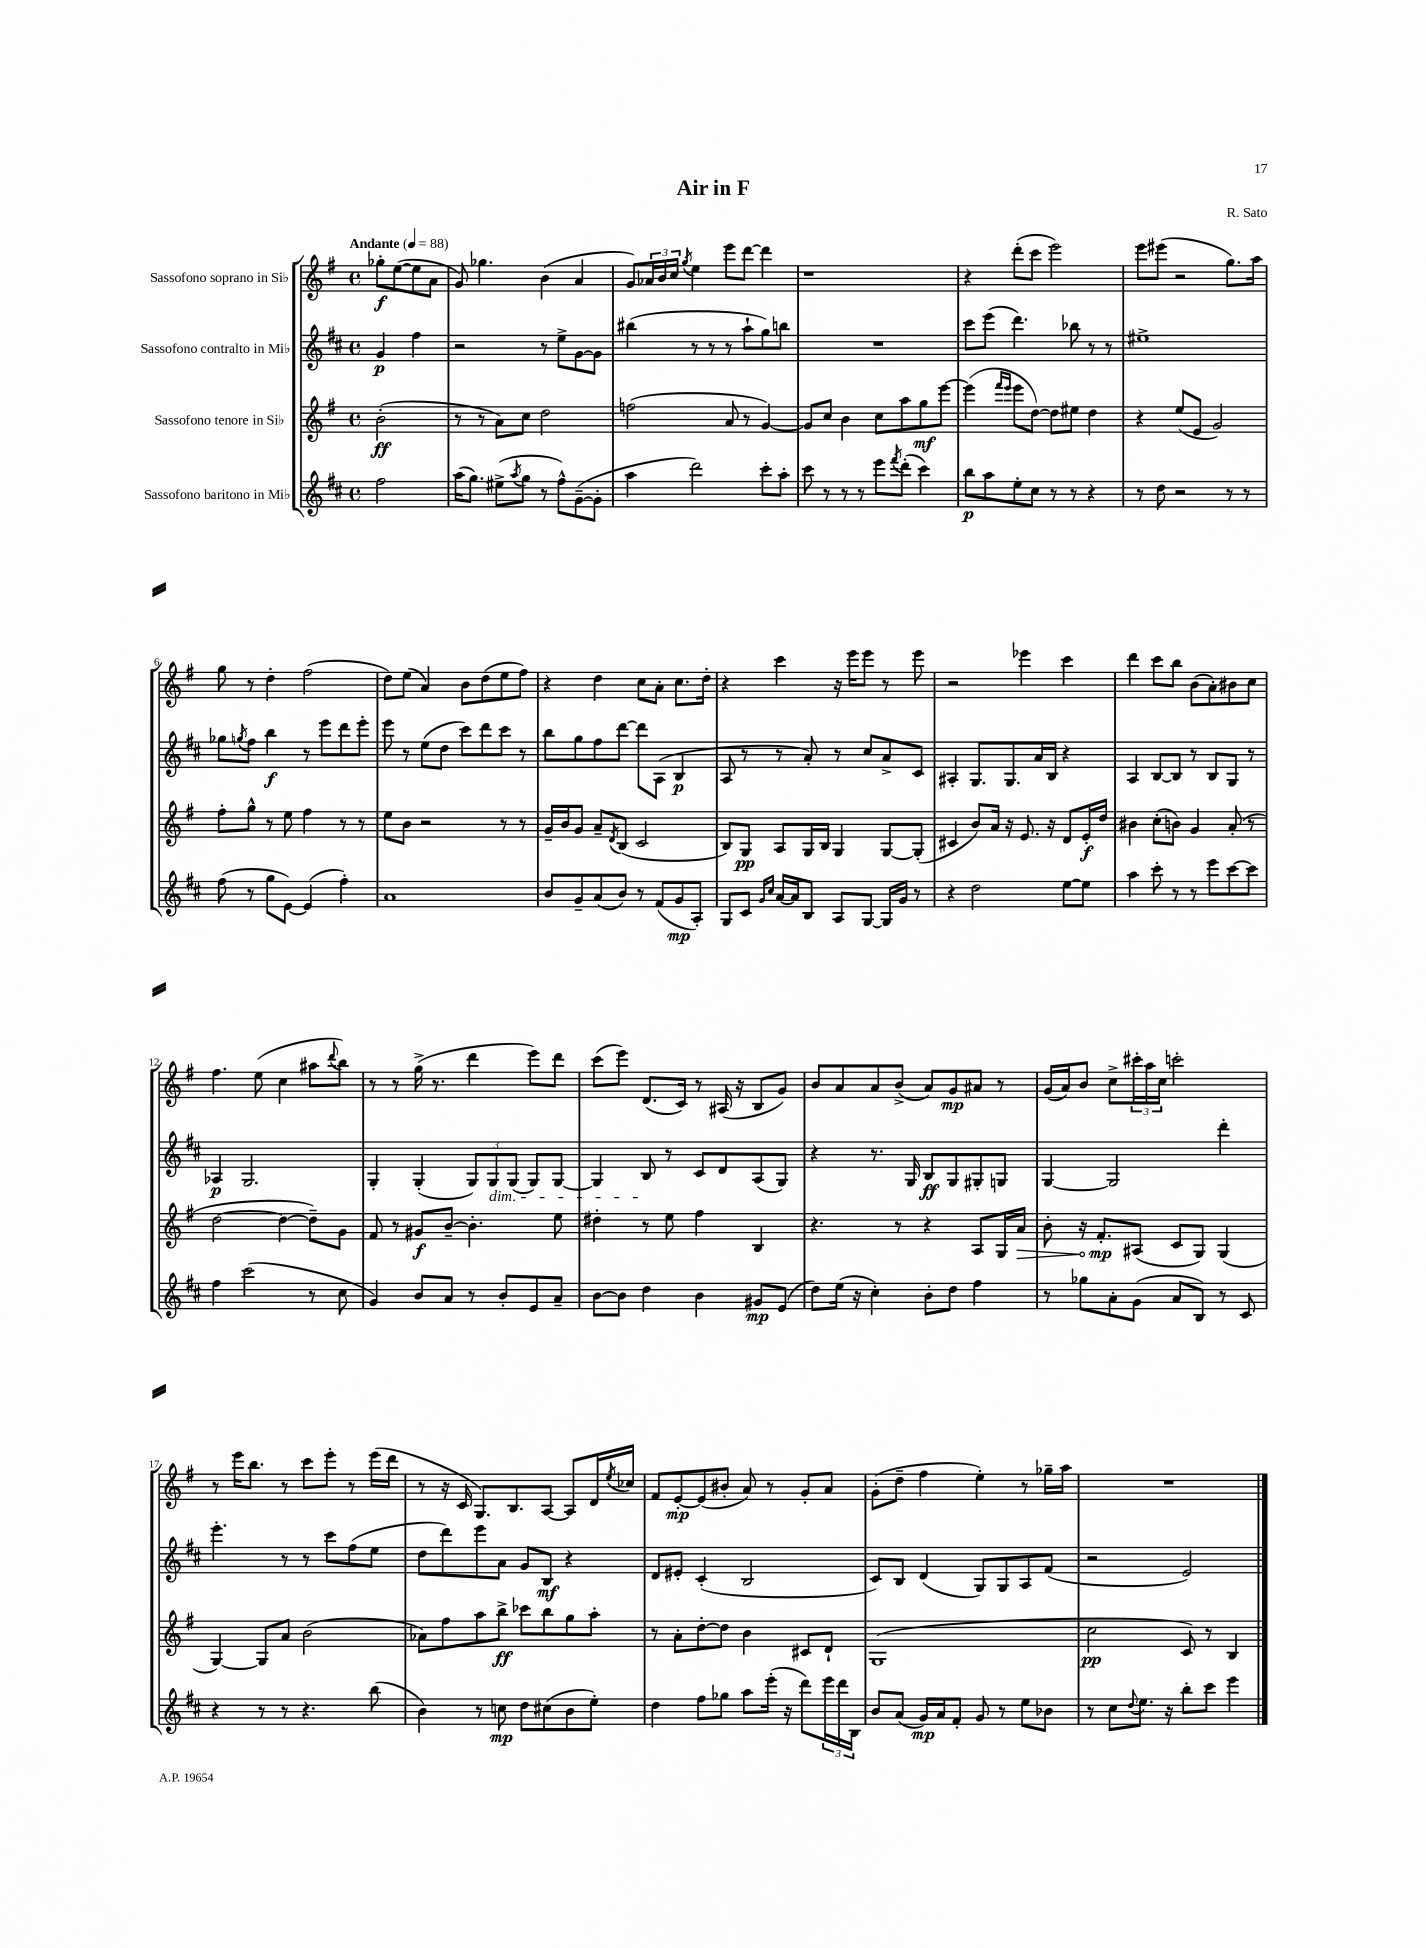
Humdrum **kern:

**kern	**kern	**kern	**kern
*staff4	*staff3	*staff2	*staff1
*clefG2	*clefG2	*clefG2	*clefG2
*k[f#c#]	*k[f#]	*k[f#c#]	*k[f#]
*M4/4	*M4/4	*M4/4	*M4/4
*met(c)	*met(c)	*met(c)	*met(c)
*MM88	*MM88	*MM88	*MM88
2ff#	(2b'	4g	8gg-'
.	.	.	([8ee
.	.	4ff#	8ee]
.	.	.	8a
=	=	=	=
(16aa	8r	2r	8g)
8.gg)	.	.	.
.	8r	.	4.gg-
(8ee#^	8a)	.	.
8qaa	.	.	.
8gg	8cc	.	.
8r	2dd	8r	(4b
8ff#^^)	.	8ee^	.
([8g~	.	[8g	4a
8g']	.	8g]	.
=	=	=	=
4aa	(2ff	(4bb#	8g)
.	.	.	24a-
.	.	.	24b
.	.	.	24cc
.	.	.	8qgg
2ddd)	.	8r	4ee
.	.	8r	.
.	8a	8r	8eee
.	8r	8aa`	[8ddd
8ccc#'	[4g)	8gg)	4ddd]
8aa'	.	8bb	.
=	=	=	=
8ccc#	8g]	1r	1r
8r	8cc	.	.
8r	4b	.	.
8r	.	.	.
8eee	8cc	.	.
8qfff#	.	.	.
(8ddd'	8aa	.	.
4ccc#)	8gg	.	.
.	[8eee	.	.
=	=	=	=
8bb	(4eee]	8ccc#	4r
8aa	.	(8eee	.
.	16qqfff#	.	.
.	16qqeee	.	.
8ee'	8eee	4.ddd)	(8ddd'
8cc#	[8dd)	.	8ccc
8r	8dd]	.	2eee)
8r	8ee#	8bb-	.
4r	4dd	8r	.
.	.	8r	.
=	=	=	=
8r	4r	1ee#^	8eee
8dd	.	.	(8eee#
2r	(8ee	.	2r
.	8e	.	.
.	2g)	.	.
8r	.	.	8.gg)
8r	.	.	.
.	.	.	16aa
=	=	=	=
(8ff#	8ff#'	8gg-	8gg
.	.	8qgg	.
8r	8gg^^	8ff#	8r
8gg	8r	4bb	4dd'
[8e)	8ee	.	.
(4e]	4ff#	8r	(2ff#
.	.	8eee	.
4ff#')	8r	8ddd	.
.	8r	8eee'	.
=	=	=	=
1a	8ee	8eee	8dd)
.	8b	8r	(8ee
.	2r	(8ee	4a)
.	.	8dd	.
.	.	8ccc#)	8b
.	.	8ddd	(8dd
.	8r	8ccc#	8ee
.	8r	8r	8ff#)
=	=	=	=
8b	16g~	8bb	4r
.	16b	.	.
8g~	8g	8gg	.
(8a	8a~	8ff#	4dd
.	8qd	.	.
8b)	(8B	[8ddd	.
8r	2c	8ddd]	8cc
(8f#	.	(8A	8a'
8g	.	4B	8.cc
8A')	.	.	.
.	.	.	16dd'
=	=	=	=
8G	8B)	8A	4r
8c#	8G	8r	.
16qqg	.	.	.
16qqcc#	.	.	.
[16a	8A	8r	4ccc
16a]	.	.	.
8B	16G	8a')	.
.	16B	.	.
8A	4G	8r	16r
.	.	.	16eee
[8G	.	8cc#	8eee
16G]	[8G	8a^	8r
16g	.	.	.
8r	(8G']	8c#	8eee
=	=	=	=
4r	4c#	4A#'	2r
2dd	8b)	8.G	.
.	16a	.	.
.	16r	8.G	.
.	8.e	.	4eee-
.	.	16a	.
.	16r	16B	.
[8ee	8d	4r	4ccc
8ee]	16e'	.	.
.	16dd	.	.
=	=	=	=
4aa	4b#	4A	4ddd
8ccc#'	(8cc'	[8B	8ccc
8r	8b)	8B]	8bb
8r	4g	8r	(8b
8eee	.	8B	8a')
[8ccc#	(8a'	8G	8b#
8ccc#]	8r	8r	8cc
=	=	=	=
4ff#	[2dd	4A-	4.ff#
(2ccc#	.	2.G	.
.	.	.	(8ee
.	4dd_	.	4cc
8r	8dd~])	.	8aa#
.	.	.	8qqddd
8cc#	8g	.	8bb)
=	=	=	=
4g)	8f#	4G'	8r
.	8r	.	8r
8b	8g#	(4G'	(16gg^
.	.	.	8.r
8a	[8b~	.	.
8r	4.b']	12G)	4ddd
.	.	12G	.
8b'	.	.	.
.	.	(12G	.
8e	.	8G)	8eee)
8a~	8ee	[8G	8ddd
=	=	=	=
[8b	4dd#'	4G]	(8ccc
8b]	.	.	8eee)
4dd	8r	8B	(8.d
.	8ee	8r	.
.	.	.	16c)
4b	4ff#	8c#	8r
.	.	8d	(16A#
.	.	.	16r
8g#	4B	(8A	8B
(8e	.	8G)	8g)
=	=	=	=
8dd)	4.r	4r	8b
(16ee	.	.	8a
16r	.	.	.
4cc#')	.	8.r	8a
.	8r	.	(8b^
.	.	16G	.
8b'	4r	8B	8a)
8dd	.	8G	8g
4ff#	8A	8G#'	8a#
.	16G	8G	8r
.	16a	.	.
=	=	=	=
8r	8b'	[4G	(16g
.	.	.	16a)
8gg-	16r	.	8b
.	8.f#'	.	.
8a'	.	2G]	8cc^
(8g	(8A#	.	24ccc#'
.	.	.	24aa
.	.	.	24cc
8a	8c	.	2ccc'
8B)	8G)	.	.
8r	(4G	4ddd'	.
8c#	.	.	.
=	=	=	=
4r	[4G)	4.eee'	8r
.	.	.	16eee
.	.	.	8.bb
8r	8G]	.	.
8r	8a	8r	8r
4.r	(2b	8r	8ccc
.	.	8ccc#	8eee'
.	.	(8ff#	8r
(8bb	.	8ee	(16eee
.	.	.	16ddd
=	=	=	=
4b)	8a-)	8dd	8r
.	8ff#	8ddd)	16r
.	.	.	16c
8r	8aa	8eee	8.G)
8cc	8bb^	8a	.
.	.	.	8.B
8dd	8ccc-	8g	.
(8cc#	8bb	8B	[8A
8b	8gg	4r	8A]
8ee')	8aa'	.	16d
.	.	.	8qee
.	.	.	16cc-
=	=	=	=
4dd	8r	8d	8f#
.	8a'	8e#'	[8e'
8ff#	[8dd'	(4c#'	(8e]
8gg-	8dd]	.	8b#'
8aa	4b	2B	8a)
(16eee'	.	.	8r
16r	.	.	.
8ddd)	8c#	.	8g'
24eee	8d`	.	8a
24ddd	.	.	.
24B	.	.	.
=	=	=	=
8b	(1G	8c#)	(8g'
(8a	.	8B	8dd~
16g)	.	(4d	4ff#
16a	.	.	.
8f#'	.	.	.
8g	.	8G)	4ee')
8r	.	8G	.
8ee	.	8A	8r
8b-	.	(8f#	16gg-~
.	.	.	16aa
=	=	=	=
8r	2cc	2r	1r
8cc#	.	.	.
8qqdd	.	.	.
8.ee	.	.	.
16r	.	.	.
8bb'	8c)	2e)	.
8ccc#	8r	.	.
4eee	4B	.	.
==	==	==	==
*-	*-	*-	*-
